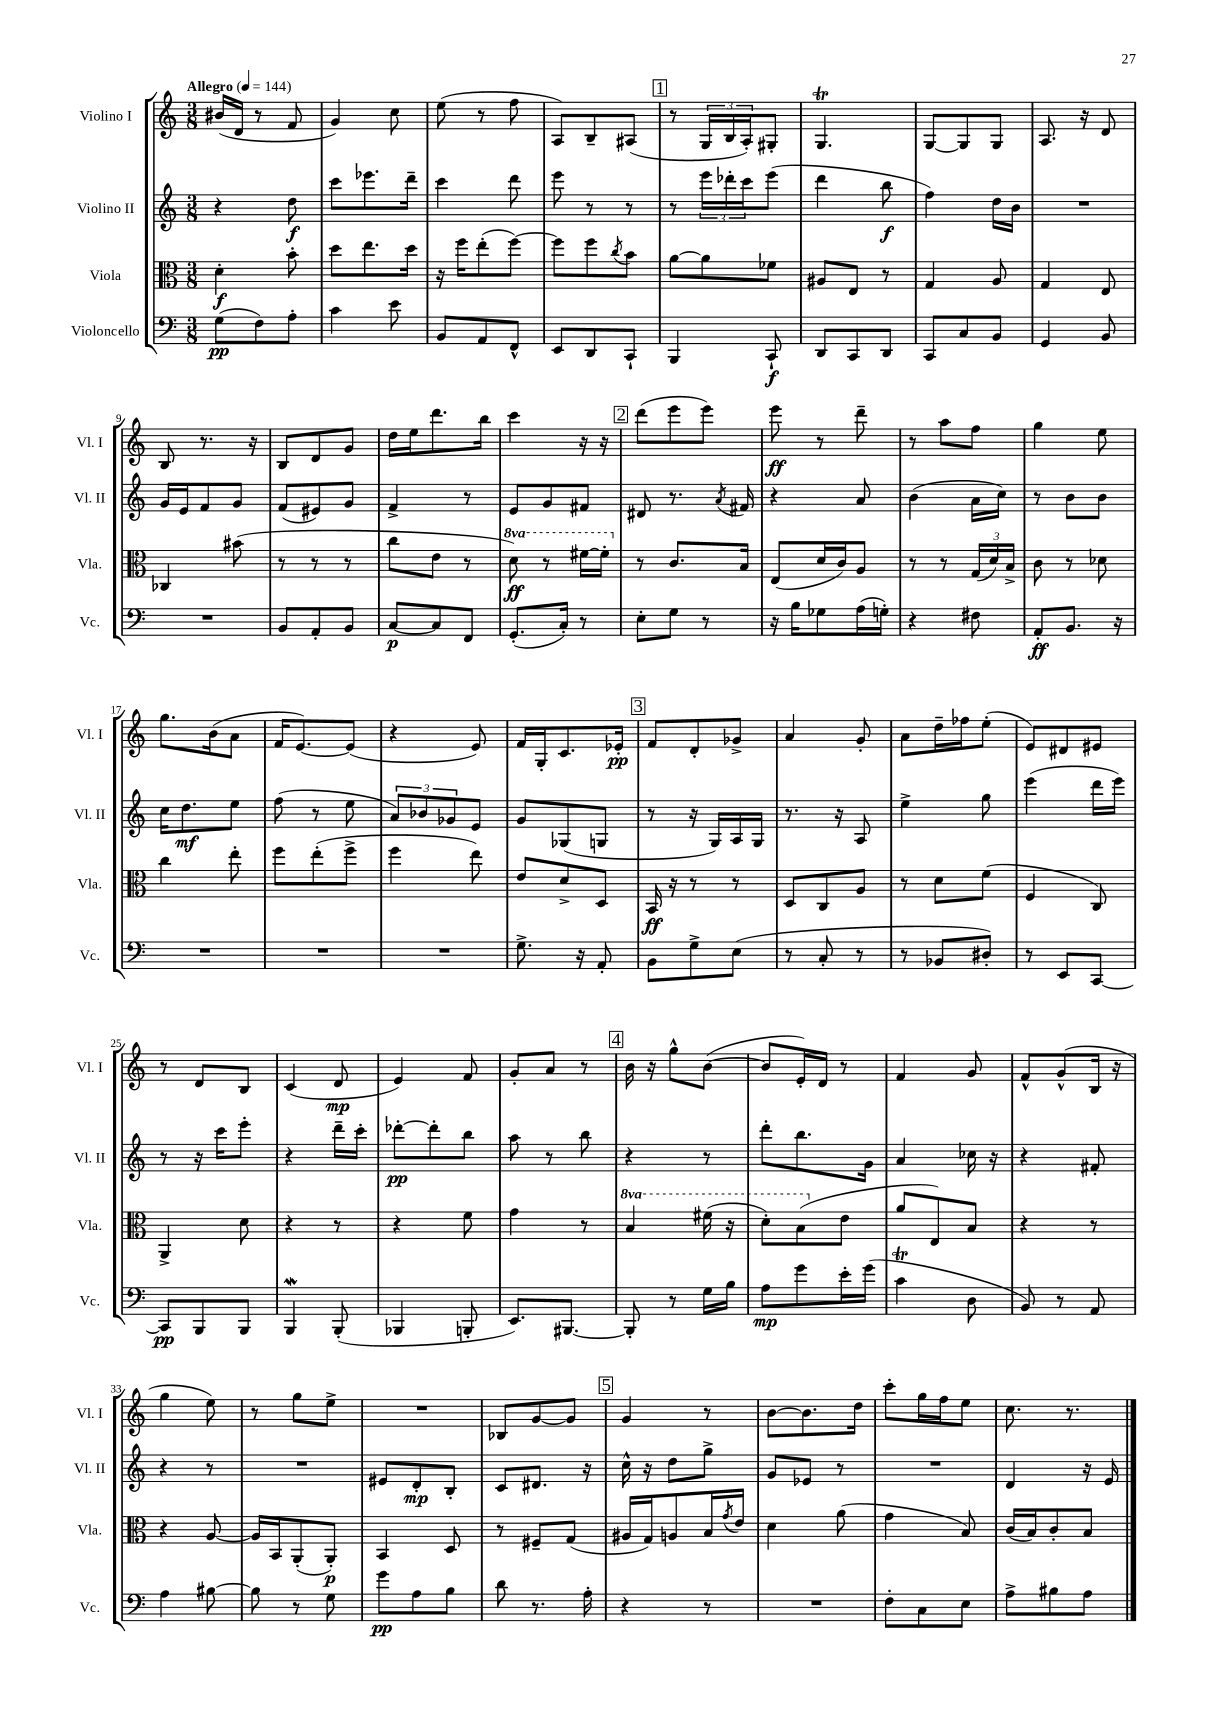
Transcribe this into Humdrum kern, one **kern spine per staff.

**kern	**dynam	**kern	**dynam	**kern	**dynam	**kern	**dynam
*part4	*part4	*part3	*part3	*part2	*part2	*part1	*part1
*staff4	*staff4	*staff3	*staff3	*staff2	*staff2	*staff1	*staff1
*I"Violoncello	*	*I"Viola	*	*I"Violino II	*	*I"Violino I	*
*I'Vc.	*	*I'Vla.	*	*I'Vl. II	*	*I'Vl. I	*
*clefF4	*	*clefC3	*	*clefG2	*	*clefG2	*
*k[]	*	*k[]	*	*k[]	*	*k[]	*
*M3/8	*	*M3/8	*	*M3/8	*	*M3/8	*
*MM144	*	*MM144	*	*MM144	*	*MM144	*
=1	=1	=1	=1	=1	=1	=1	=1
!	!	!	!	!	!	!LO:TX:a:B:t=Allegro	!
(8G\L	pp	4d'\	f	4r	.	(16b#X/LL	.
.	.	.	.	.	.	16d/JJ	.
8F\)	.	.	.	.	.	8r	.
8A'\J	.	8b'\	.	8dd\	f	8f/	.
=2	=2	=2	=2	=2	=2	=2	=2
4c\	.	8dd\L	.	8ccc\L	.	4g/)	.
.	.	8.ee\	.	8.eee-X\	.	.	.
8e\	.	.	.	.	.	8cc\	.
.	.	16dd\Jk	.	16ddd~\Jk	.	.	.
=3	=3	=3	=3	=3	=3	=3	=3
8BB/L	.	16r	.	4ccc\	.	(8ee\	.
.	.	16ff\KL	.	.	.	.	.
8AA/	.	(8ee'\	.	.	.	8r	.
8FF^^/J	.	[8ff\J)	.	8ddd\	.	8ff\	.
=4	=4	=4	=4	=4	=4	=4	=4
8EE/L	.	8ff\L]	.	8eee\	.	8A/L)	.
8DD/	.	8ff\	.	8r	.	8B~/	.
.	.	8qcc/	.	.	.	.	.
8CC`/J	.	8b\J	.	8r	.	(8A#X/J	.
!!LO:REH:place=s1:t=1
=5	=5	=5	=5	=5	=5	=5	=5
4BBB/	.	[8a\L	.	8r	.	8r	.
.	.	8a\]	.	24eee\LL	.	24G/LL	.
.	.	.	.	24ddd-X'\	.	24B/	.
.	.	.	.	24ccc\J	.	24A'/J)	.
8CC`/	f	8f-X\J	.	(8eee\J	.	8G#X'/J	.
=6	=6	=6	=6	=6	=6	=6	=6
8DD/L	.	8A#X/L	.	4ddd\	.	4.GT/	.
8CC/	.	8E/J	.	.	.	.	.
8DD/J	.	8r	.	8bb\	f	.	.
=7	=7	=7	=7	=7	=7	=7	=7
8CC/L	.	4G/	.	4ff\)	.	[8G/L	.
8C/	.	.	.	.	.	8G/]	.
8BB/J	.	8A/	.	16dd\LL	.	8G/J	.
.	.	.	.	16b\JJ	.	.	.
=8	=8	=8	=8	=8	=8	=8	=8
4GG/	.	4G/	.	4.r	.	8.A/	.
.	.	.	.	.	.	16r	.
8BB/	.	8E/	.	.	.	8d/	.
!!LO:LB:g=z
=9	=9	=9	=9	=9	=9	=9	=9
4.r	.	4C-X/	.	16g/LL	.	8B/	.
.	.	.	.	16e/J	.	.	.
.	.	.	.	8f/	.	8.r	.
.	.	(8b#X\	.	8g/J	.	.	.
.	.	.	.	.	.	16r	.
=10	=10	=10	=10	=10	=10	=10	=10
8BB/L	.	8r	.	(8f/L	.	8B/L	.
8AA'/	.	8r	.	8e#X/)	.	8d/	.
8BB/J	.	8r	.	8g/J	.	8g/J	.
=11	=11	=11	=11	=11	=11	=11	=11
[8C/L	p	8cc\L	.	4f^/	.	16dd\LL	.
.	.	.	.	.	.	16ee\J	.
8C/]	.	8e\J	.	.	.	8.ddd\	.
8FF/J	.	8r	.	8r	.	.	.
.	.	.	.	.	.	16bb\Jk	.
=12	=12	=12	=12	=12	=12	=12	=12
*	*	*8va	*	*	*	*	*
(8.GG'/L	.	8dd\)	ff	8e/L	.	4ccc\	.
.	.	8r	.	8g/	.	.	.
16C'/Jk)	.	.	.	.	.	.	.
8r	.	[16ff#X\LL	.	8f#X/J	.	16r	.
.	.	16ff#'\JJ]	.	.	.	16r	.
!!LO:REH:place=s1:t=2
=13	=13	=13	=13	=13	=13	=13	=13
*	*	*X8va	*	*	*	*	*
8E'\L	.	8r	.	8d#X/	.	(8ddd\L	.
8G\J	.	8.c/L	.	8.r	.	8eee\	.
8r	.	.	.	.	.	8eee\J)	.
.	.	.	.	8qa/	.	.	.
.	.	16B/Jk	.	16f#X/	.	.	.
=14	=14	=14	=14	=14	=14	=14	=14
16r	.	(8E/L	.	4r	.	8eee\	ff
16B\KL	.	.	.	.	.	.	.
8G-X\	.	16d/L	.	.	.	8r	.
.	.	16c/J)	.	.	.	.	.
(16A\L	.	8A/J	.	8a/	.	8ddd~\	.
16Gn'\JJ)	.	.	.	.	.	.	.
=15	=15	=15	=15	=15	=15	=15	=15
4r	.	8r	.	(4b\	.	8r	.
.	.	8r	.	.	.	8aa\L	.
8F#X\	.	(24G/LL	.	16a\LL	.	8ff\J	.
.	.	24d/)	.	.	.	.	.
.	.	.	.	16cc\JJ)	.	.	.
.	.	24B^/JJ	.	.	.	.	.
=16	=16	=16	=16	=16	=16	=16	=16
8AA'/L	ff	8c\	.	8r	.	4gg\	.
8.BB/J	.	8r	.	8b\L	.	.	.
.	.	8d-X\	.	8b\J	.	8ee\	.
16r	.	.	.	.	.	.	.
!!LO:LB:g=z
=17	=17	=17	=17	=17	=17	=17	=17
4.r	.	4cc\	.	16cc\KL	.	8.gg\L	.
.	.	.	.	8.dd\	mf	.	.
.	.	.	.	.	.	(16b\k	.
.	.	8ee'\	.	8ee\J	.	8a\J	.
=18	=18	=18	=18	=18	=18	=18	=18
4.r	.	8ff\L	.	(8ff\	.	16f/KL	.
.	.	.	.	.	.	[8.e/)	.
.	.	(8ee'\	.	8r	.	.	.
.	.	8ff^\J	.	8ee\	.	(8e/J]	.
=19	=19	=19	=19	=19	=19	=19	=19
4.r	.	4ff\	.	12a/L)	.	4r	.
.	.	.	.	12b-X/	.	.	.
.	.	.	.	12g-X/	.	.	.
.	.	8ee\)	.	8e/J	.	8e/)	.
=20	=20	=20	=20	=20	=20	=20	=20
8.G^\	.	8e/L	.	8g/L	.	16f/LL	.
.	.	.	.	.	.	16G'/J	.
.	.	8d^/	.	(8G-X/	.	8.c/	.
16r	.	.	.	.	.	.	.
8AA'/	.	8D/J	.	8Gn/J	.	.	.
.	.	.	.	.	.	16e-X'/Jk	pp
!!LO:REH:place=s1:t=3
=21	=21	=21	=21	=21	=21	=21	=21
8BB\L	.	16BB/	ff	8r	.	8f/L	.
.	.	16r	.	.	.	.	.
8G^\	.	8r	.	16r	.	8d'/	.
.	.	.	.	16G/LL)	.	.	.
(8E\J	.	8r	.	16A/	.	8g-X^/J	.
.	.	.	.	16G/JJ	.	.	.
=22	=22	=22	=22	=22	=22	=22	=22
8r	.	8D/L	.	8.r	.	4a/	.
8C'/	.	8C/	.	.	.	.	.
.	.	.	.	16r	.	.	.
8r	.	8A/J	.	8A/	.	8g'/	.
=23	=23	=23	=23	=23	=23	=23	=23
8r	.	8r	.	4ee^\	.	8a\L	.
8BB-X/L	.	8d\L	.	.	.	16dd~\L	.
.	.	.	.	.	.	16ff-X\J	.
8D#X'/J)	.	(8f\J	.	8gg\	.	(8ee'\J	.
=24	=24	=24	=24	=24	=24	=24	=24
8r	.	4F/	.	(4eee\	.	8e/L)	.
8EE/L	.	.	.	.	.	8d#X/	.
[8CC/J	.	8C/)	.	16ddd\LL	.	8e#X/J	.
.	.	.	.	16eee\JJ)	.	.	.
!!LO:LB:g=z
=25	=25	=25	=25	=25	=25	=25	=25
8CC/L]	pp	4AA^/	.	8r	.	8r	.
8BBB/	.	.	.	16r	.	8d/L	.
.	.	.	.	16ccc\KL	.	.	.
8BBB/J	.	8d\	.	8eee'\J	.	8B/J	.
=26	=26	=26	=26	=26	=26	=26	=26
4BBBW/	.	4r	.	4r	.	(4c/	.
(8BBB'/	.	8r	.	16ddd~\LL	.	8d/	mp
.	.	.	.	16ccc'\JJ	.	.	.
=27	=27	=27	=27	=27	=27	=27	=27
4BBB-X/	.	4r	.	[8ddd-X'\L	pp	4e/)	.
.	.	.	.	8ddd-'\]	.	.	.
8BBBn'/	.	8f\	.	8bb\J	.	8f/	.
=28	=28	=28	=28	=28	=28	=28	=28
8.EE/L)	.	4g\	.	8aa\	.	8g'/L	.
.	.	.	.	8r	.	8a/J	.
[8.BBB#X/J	.	.	.	.	.	.	.
.	.	8r	.	8bb\	.	8r	.
!!LO:REH:place=s1:t=4
=29	=29	=29	=29	=29	=29	=29	=29
*	*	*8va	*	*	*	*	*
8BBB#'/]	.	4b/	.	4r	.	16b\	.
.	.	.	.	.	.	16r	.
8r	.	.	.	.	.	8gg^^\L	.
16G\LL	.	(16ff#X\	.	8r	.	([8b\J	.
16B\JJ	.	16r	.	.	.	.	.
=30	=30	=30	=30	=30	=30	=30	=30
8A\L	mp	8dd'\L)	.	8ddd'\L	.	8b/L]	.
8g\	.	(8b\	.	8.bb\	.	16e'/L)	.
.	.	.	.	.	.	16d/JJ	.
*	*	*X8va	*	*	*	*	*
16e'\L	.	8e\J	.	.	.	8r	.
(16g\JJ	.	.	.	16g\Jk	.	.	.
=31	=31	=31	=31	=31	=31	=31	=31
4cT\	.	8a/L	.	4a/	.	4f/	.
.	.	8E/)	.	.	.	.	.
8D\	.	8B/J	.	16cc-X\	.	8g/	.
.	.	.	.	16r	.	.	.
=32	=32	=32	=32	=32	=32	=32	=32
8BB/)	.	4r	.	4r	.	8f^^/L	.
8r	.	.	.	.	.	(8g^^/	.
8AA/	.	8r	.	8f#X'/	.	16B/Jk	.
.	.	.	.	.	.	16r	.
!!LO:LB:g=z
=33	=33	=33	=33	=33	=33	=33	=33
4A\	.	4r	.	4r	.	4gg\	.
[8B#X\	.	[8A/	.	8r	.	8ee\)	.
=34	=34	=34	=34	=34	=34	=34	=34
8B#\]	.	16A/LL]	.	4.r	.	8r	.
.	.	16BB/J	.	.	.	.	.
8r	.	(8AA'/	.	.	.	8gg\L	.
8G\	.	8AA'/J)	p	.	.	8ee^\J	.
=35	=35	=35	=35	=35	=35	=35	=35
8g\L	pp	4BB/	.	8e#X/L	.	4.r	.
8A\	.	.	.	8d'/	mp	.	.
8B\J	.	8D/	.	8B'/J	.	.	.
=36	=36	=36	=36	=36	=36	=36	=36
8d\	.	8r	.	8c/L	.	8B-X/L	.
8.r	.	8F#X~/L	.	8.d#X/J	.	[8g/	.
.	.	(8G/J	.	.	.	8g/J]	.
16A'\	.	.	.	16r	.	.	.
!!LO:REH:place=s1:t=5
=37	=37	=37	=37	=37	=37	=37	=37
4r	.	16A#X/LL	.	16cc^^\	.	4g/	.
.	.	16G/J)	.	16r	.	.	.
.	.	8An/	.	8dd\L	.	.	.
8r	.	16B/L	.	8gg^\J	.	8r	.
.	.	8qg/	.	.	.	.	.
.	.	16e/JJ	.	.	.	.	.
=38	=38	=38	=38	=38	=38	=38	=38
4.r	.	4d\	.	8g/L	.	[8b\L	.
.	.	.	.	8e-X/J	.	8.b\]	.
.	.	(8a\	.	8r	.	.	.
.	.	.	.	.	.	16dd\Jk	.
=39	=39	=39	=39	=39	=39	=39	=39
8F'\L	.	4g\	.	4.r	.	8ccc'\L	.
8C\	.	.	.	.	.	16gg\L	.
.	.	.	.	.	.	16ff\J	.
8E\J	.	8B/)	.	.	.	8ee\J	.
=40	=40	=40	=40	=40	=40	=40	=40
8A^\L	.	(16c/LL	.	4d/	.	8.cc\	.
.	.	16B/J)	.	.	.	.	.
8B#X\	.	8c'/	.	.	.	.	.
.	.	.	.	.	.	8.r	.
8A\J	.	8B/J	.	16r	.	.	.
.	.	.	.	16e/	.	.	.
==	==	==	==	==	==	==	==
*-	*-	*-	*-	*-	*-	*-	*-
